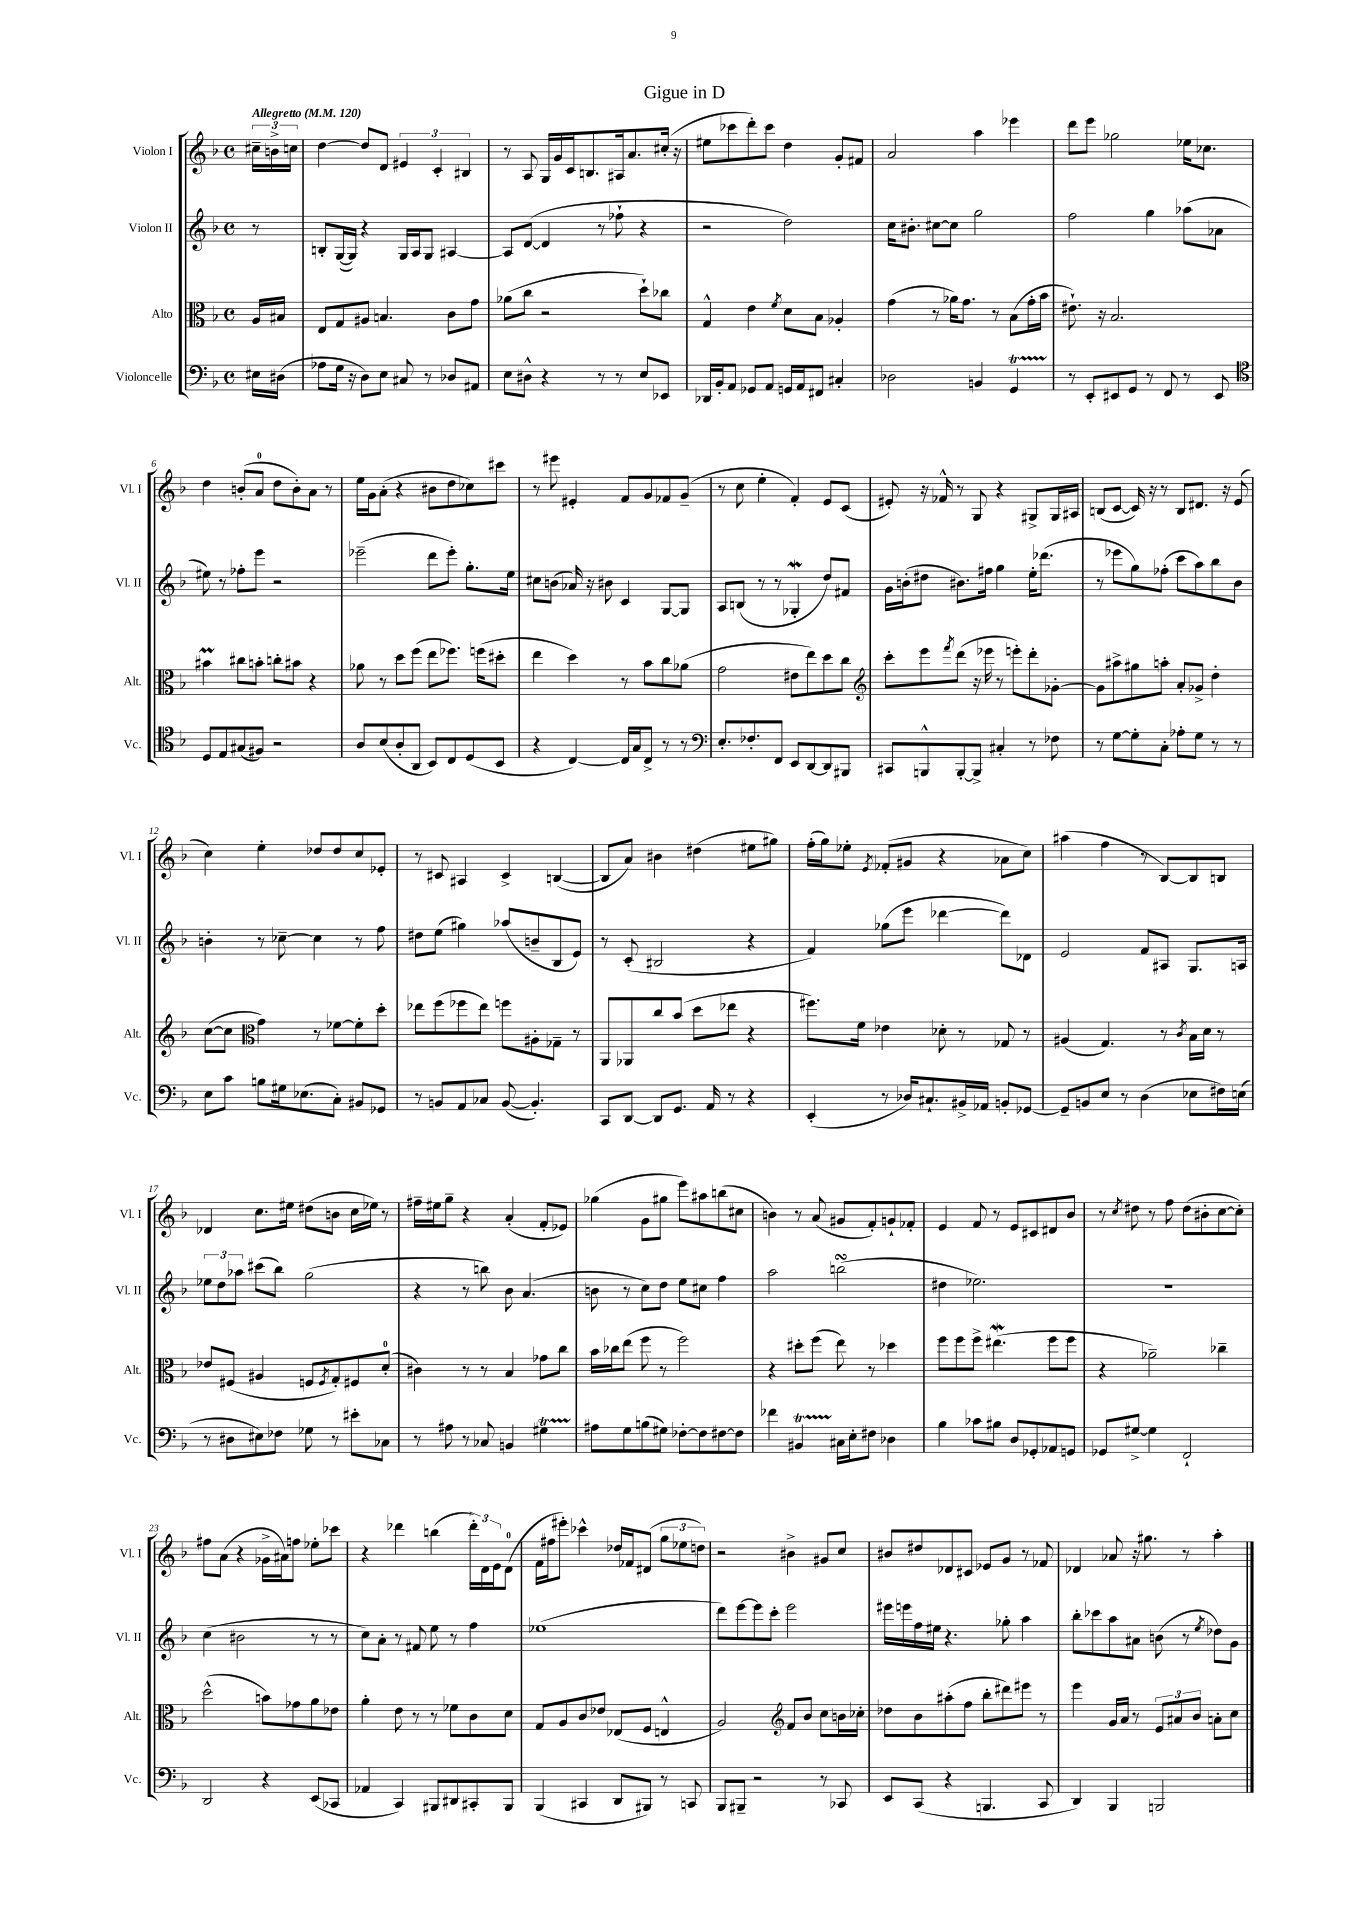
\header { title = "Gigue in D" }
<<
\new StaffGroup <<
\new Staff = "s0" \with { instrumentName = "Violon I" shortInstrumentName = "Vl. I" } {
    \clef treble \key f \major \defaultTimeSignature \time 4/4 \partial 8 \tempo "Allegretto" 4 = 120
    \tuplet 3/2 { cis''16-- b'16-> c''16 } |
    d''4~ d''8 d'8 \tuplet 3/2 { eis'4 c'4-. bis4 } |
    r8 a8 g16 g'16 c'16 b8. ais16 a'8. cis''16-.( r16 |
    eis''8 ces'''8 d'''8-.) ces'''8 d''4 g'8-. fis'8 |
    a'2 a''4 ees'''4 |
    d'''8 e'''8 ges''2 ees''16 ces''8. |
    d''4 b'8-.( a'8-0 d''8 b'8-.) a'8 r8 |
    e''16 g'16 a'8-.( r4 bis'8 d''8 ces''8) cis'''8 |
    r8 eis'''8 eis'4-. f'8 g'8 fes'8 g'8--( |
    r8 c''8 e''4-. f'4-.) e'8 c'8( |
    eis'8-.) r16 fes'16-^ r8 g8 r4 gis8-> gis16 ais16 |
    b8( c'8~ c'16) r16 r8 b8 dis'8. r16 e'8( |
    c''4) e''4-. des''8 des''8 c''8 ees'8-. |
    r8 cis'8 ais4 cis'4-> b4~( |
    b8 a'8) bis'4 dis''4( eis''8 gis''8) |
    f''16-.( g''16) ees''8-. \acciaccatura { e'8 } fes'8-.( gis'8 r4 aes'8 c''8) |
    ais''4( f''4 r8 bes8~) bes8 b8 |
    des'4 c''8. eis''16 dis''8( b'8 c''16 ees''16) r8 |
    fis''16-- eis''16 g''8-- r4 a'4-.( f'8-. ees'8) |
    ges''4( g'8 gis''8 e'''8) ais''8 b''8( cis''8 |
    b'4) r8 a'8( gis'8 f'8-.) g'8-! fes'8-. |
    e'4 f'8 r8 e'8 cis'8 dis'8 bes'8 |
    r8 \acciaccatura { c''8 } dis''8 r8 f''8 dis''8( bis'8-. c''8~ c''8-.) |
    fis''8 a'8( r4 ges'16-> ais'16) f''8 ees''8-. ces'''8 |
    r4 des'''4 b''4( \tuplet 3/2 { des'''16-.) d'16 e'16 } d'8-0( |
    f'16 fis''16 eis'''8-.) ces'''4-^ des''16 fes'16 dis'8( \tuplet 3/2 { g''8 ees''8 d''8) } |
    r2 bis'4-> gis'8 c''8 |
    bis'8 dis''8 des'8 cis'8 ees'8 g'8 r8 fes'8 |
    des'4 aes'8 r16 gis''8. r8 a''4-. \bar "|." |
}
\new Staff = "s1" \with { instrumentName = "Violon II" shortInstrumentName = "Vl. II" } {
    \clef treble \key f \major \defaultTimeSignature \time 4/4 \partial 8
    r8 |
    b8-. g16~( g16) r4 g16 a16 g8 ais4~ |
    ais8 d'8~( d'4 r8 fes''8-! r4 |
    r2 d''2) |
    c''16 bis'8.-. cis''8~ cis''8 g''2 |
    f''2 g''4 aes''8( aes'8 |
    eis''8) r8 fes''8-. e'''8 r2 |
    ees'''2--( d'''8 ees'''8-.) g''8.-. e''16 |
    cis''8 b'8( aes'16) r16 bis'8 c'4 g8~ g8 |
    a8 b8( r8 r8 ges4-.\mordent d''8) fis'8 |
    g'16 b'16-.( dis''8 bis'8.) fis''16 g''4 e''16-. des'''8.( |
    r8 ees'''8 g''8) fes''8-.( c'''8 a''8) bes''8 bes'8 |
    b'4-. r8 ces''8~-- ces''4 r8 f''8 |
    dis''8 e''8( gis''4) aes''8( b'8-- bes8 e'8) |
    r8 c'8-.( bis2 r4 |
    f'4) ges''8( e'''8 des'''4~ des'''8) des'8 |
    e'2 f'8 ais8 g8. a16 |
    \tuplet 3/2 { ees''8 d''8 aes''8 } cis'''8( bes''8) g''2( |
    r4 r8 b''8) bes'8 a'4.( |
    b'8 r8 c''8) d''8 e''8 cis''8 f''4 |
    a''2 b''2\turn( |
    dis''4 ees''2.) |
    R1 |
    c''4( bis'2 r8 r8 |
    c''8) a'8-. r8 fis'8 e''8 r8 f''4 |
    ees''1( |
    d'''8) e'''8~ e'''8 c'''8-. e'''2 |
    eis'''16 e'''16 f''16 eis''16 r4. ges''8-. a''4 |
    bes''8-. ces'''8 a''8 ais'8 b'8( r8 \acciaccatura { e''8 } des''8) g'8 \bar "|." |
}
\new Staff = "s2" \with { instrumentName = "Alto" shortInstrumentName = "Alt." } {
    \clef alto \key f \major \defaultTimeSignature \time 4/4 \partial 8
    a16 bis16 |
    e8 g8 ais8 b4. c'8 g'8 |
    aes'8( c''8 r2 d''8-!) ces''8 |
    g4-^ e'4 \acciaccatura { f'8 } d'8 bes8 aes4-. |
    g'4( r8 aes'16) g'8. r8 bes8( g'16-. bes'16 |
    eis'8.-!) r16 bes2. |
    bis'4\prall cis''8 b'8-. c''8-. bis'8 r4 |
    aes'8 r8 d''8 f''8( e''8 fes''8.) f''16( dis''8-. |
    e''4 d''4) r8 bes'8 c''8 aes'8( |
    g'2 eis'8 e''8) d''8 c''8 |
    \clef treble c'''8-. e'''8 \acciaccatura { f'''8 } d'''8( r16 ees'''16 r8 e'''8-.) d'''8-. ges'8~-. |
    ges'8 ais''8-> gis''8 a''8-. a'8-. ges'8-> d''4-. |
    c''8~( c''8 \clef alto g'4) r8 fes'8~ fes'8-. d''8-. |
    ees''8 f''8( fes''8 ees''8) f''8 ais8-. ges8-- r8 |
    a,8 aes,8 c''8 bes'8( d''8 ees''8 r4 |
    fis''8.) f'16 ees'4 des'8-. r8 ges8 r8 |
    ais4( g4.) r8 \acciaccatura { c'8 } bes16 d'16 r8 |
    ees'8 fis8( ais4 f8 \acciaccatura { f8 } g8-.) fis8 d'8-0-.( |
    cis'4) r8 r8 bes4 ges'8 c''8 |
    bes'16 ces''16 e''8( f''8 r8 f''2) |
    r4 dis''8-. f''8( e''8) r8 des''4 |
    f''8 f''8 f''8-> eis''4.\mordent( f''8 f''8 |
    r4 aes'2--) ces''4-- |
    d''2-^( b'8) ges'8 a'8 ees'8 |
    a'4-. e'8 r8 r8 fes'8 c'8 d'8 |
    g8 a8 c'8 ees'8 ees8( f8 e4-^ |
    a2) \clef treble f'8 bes'8 c''8 b'16 ces''16-. |
    des''8 bes'8 ais''8-.( f''8 bes''8-. dis'''8) eis'''8 r8 |
    e'''4 g'16 a'16 r8 \tuplet 3/2 { e'8 ais'8 bes'8 } a'8-. c''8 \bar "|." |
}
\new Staff = "s3" \with { instrumentName = "Violoncelle" shortInstrumentName = "Vc." } {
    \clef bass \key f \major \defaultTimeSignature \time 4/4 \partial 8
    eis16 dis16( |
    aes8 g16 r16 d8) e8 cis8 r8 des8 ais,8 |
    e8 dis8-^ r4 r8 r8 e8 ees,8 |
    des,16 bes,16-. a,8 ges,8 a,8 g,16 a,16 fis,8 cis4-. |
    des2 b,4 g,4\startTrillSpan |
    r8\stopTrillSpan e,8-. eis,8 g,8 r8 f,8 r8 eis,8 |
    \clef tenor d8 e8 gis8( fis8) r2 |
    a8 bes8( a8-. a,8 bes,8) c8 d8( bes,8 |
    r4 c4~) c16 g16 c8-> r8 r8 |
    \clef bass e8.-. fes8.-. f,8 e,8 d,8~ d,8 bis,,8 |
    cis,8 b,,8-^ b,,8~-. b,,8-> cis4-. r8 fes8 |
    r8 g8~ g8-. c8-. aes8-. g8 r8 r8 |
    e8 c'8 b8 gis16 ees8.( c8-.) bis,8 ges,8 |
    r8 b,8 a,8 ces8 b,8~( b,4.-.) |
    c,8 d,8~ d,8 g,8. a,16 r8 r4 |
    e,4-.( r8 des16) cis8.-! bis,16-> aes,16 b,8-. ges,8~ |
    ges,8-- b,8 e8 r8 d4( ees8 fis16) e16( |
    r8 dis8 eis8) fes8 ges8 r8 eis'8-. ces8 |
    r8 ais8 r8 ces8 b,4 gis4\startTrillSpan |
    ais8\stopTrillSpan g8 b8( gis8) fes8~-. fes8 fis8~ fis8 |
    fes'4 bis,4\startTrillSpan cis16\stopTrillSpan e16-. fis8 des4 |
    bes4 ces'8 bis8 d8 ges,8-. aes,8 g,8 |
    ges,8 gis8~-> gis4 f,2-! |
    d,2 r4 e,8( ces,8 |
    aes,4 c,4) bis,,8 dis,8 cis,8-. bis,,8 |
    bes,,4( cis,4 d,8 bis,,8) r8 c,8 |
    bes,,8 bis,,8-- r2 r8 ces,8 |
    e,8 c,8( r4 b,,4. c,8 |
    d,4) bes,,4 b,,2 \bar "|." |
}
>>
>>
